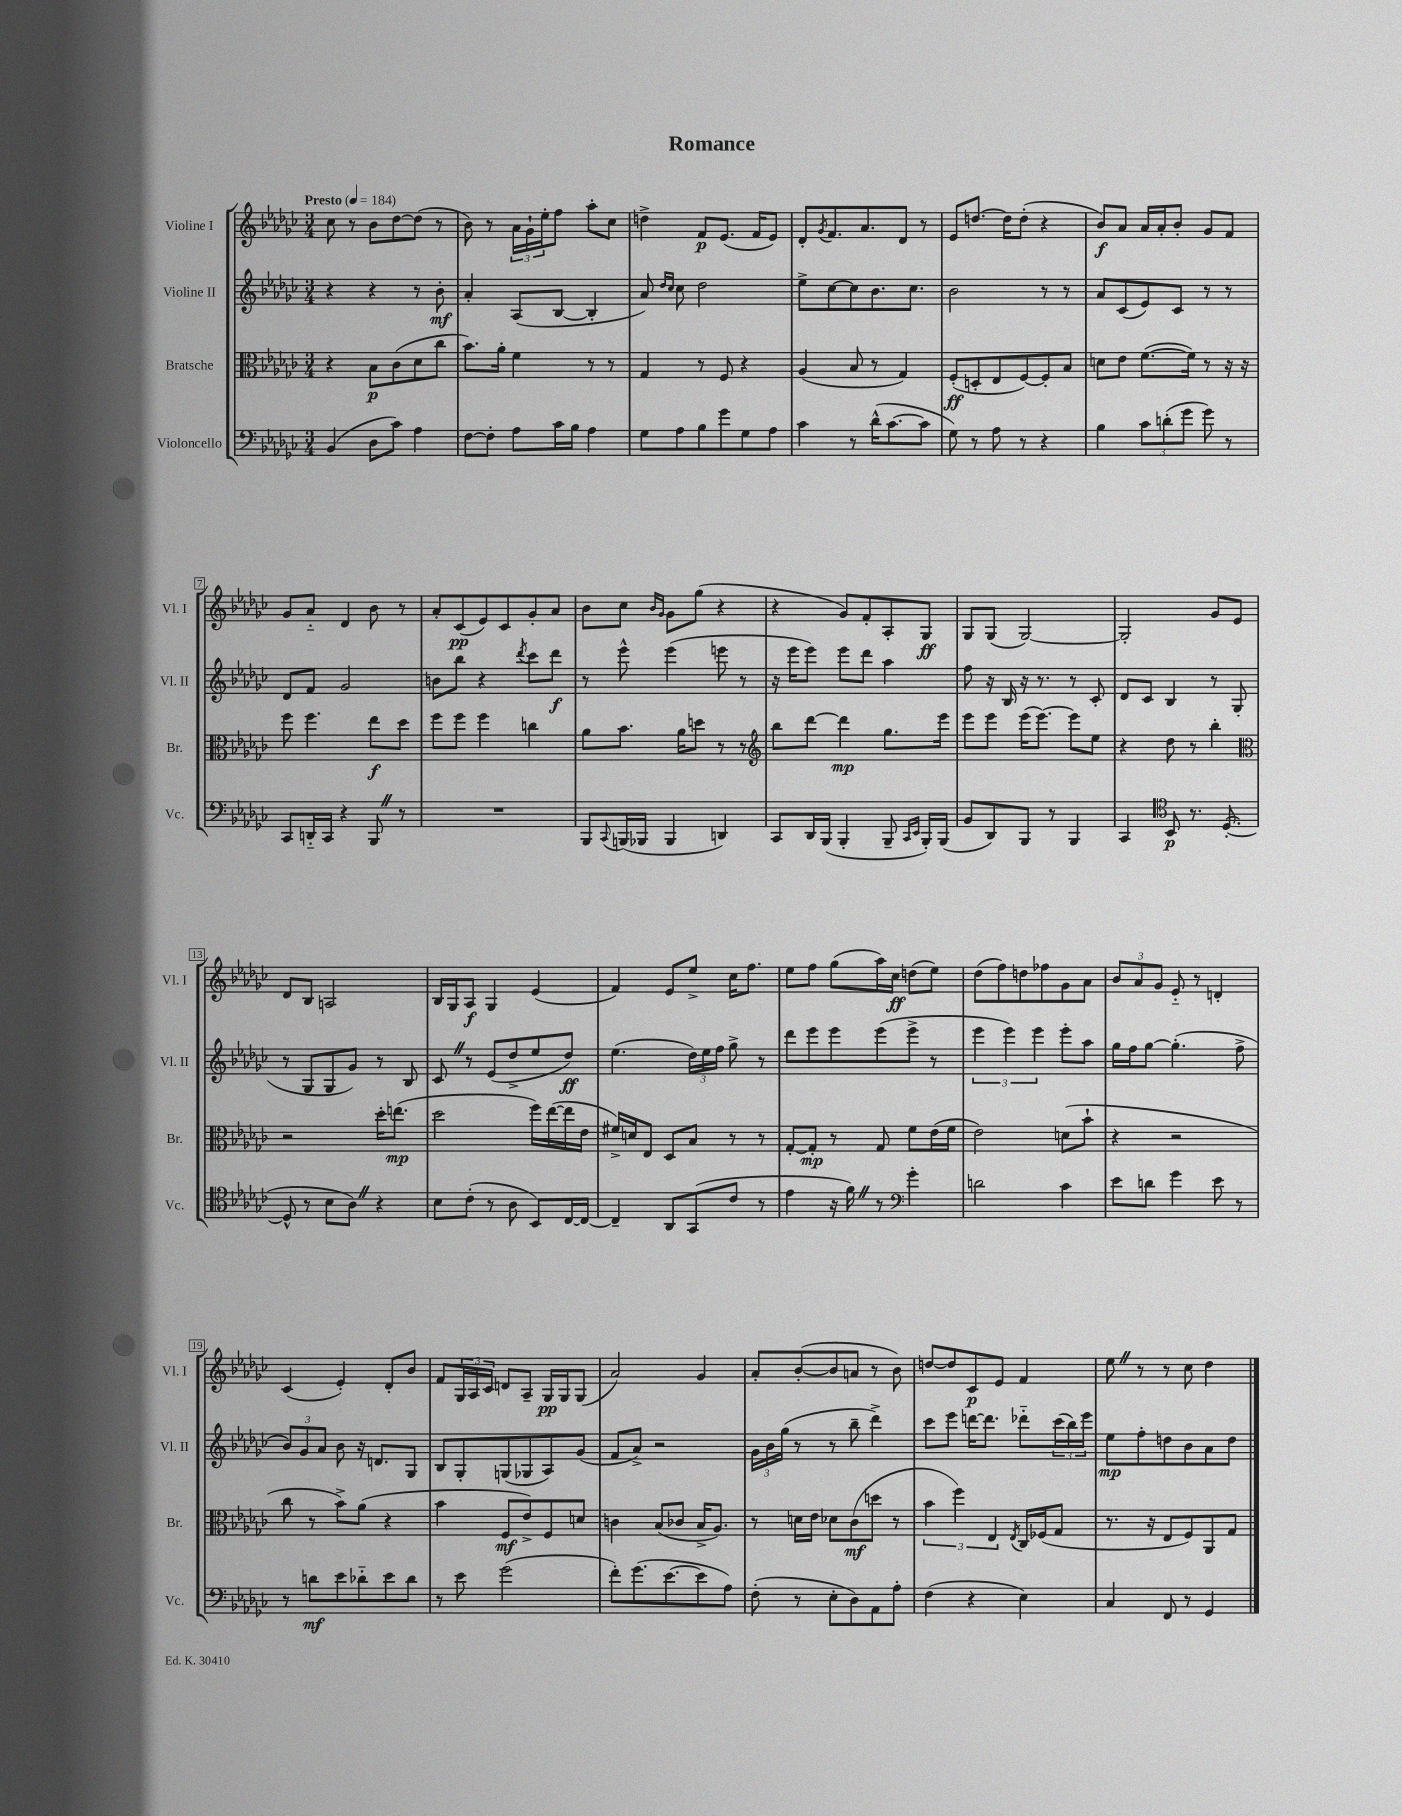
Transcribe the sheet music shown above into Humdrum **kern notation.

**kern	**kern	**kern	**kern
*staff4	*staff3	*staff2	*staff1
*clefF4	*clefC3	*clefG2	*clefG2
*k[b-e-a-d-g-c-]	*k[b-e-a-d-g-c-]	*k[b-e-a-d-g-c-]	*k[b-e-a-d-g-c-]
*M3/4	*M3/4	*M3/4	*M3/4
*MM184	*MM184	*MM184	*MM184
(4BB-	4r	4r	8cc-
.	.	.	8r
8D-	8B-	4r	8b-
8c-)	(8c-	.	[8dd-
4A-	8d-	8r	(8dd-]
.	8cc-	8b-'	8r
=	=	=	=
[8F	8.b-)	4a-'	8b-)
8F']	.	.	8r
.	16a-'	.	.
8A-	4f	(8A-	24a-
.	.	.	24g-`
.	.	.	24ee-'
16c-	.	[8B-	8ff
16B-	.	.	.
4A-	8r	4B-']	8aa-'
.	8r	.	8cc-
=	=	=	=
8G-	4G-	8a-)	4dd^
.	.	16qqdd-	.
.	.	16qqcc-	.
8A-	.	8cc-	.
8B-	8r	2dd-	8f
8g-	8F	.	(8.e-
8G-	4r	.	.
.	.	.	16f
8A-	.	.	8e-)
=	=	=	=
4c-	(4A-	8ee-^	8d-'
.	.	.	8qg-
.	.	[8cc-	8.f
8r	8B-	8cc-]	.
.	.	.	8.a-
(16d-^^	8r	8.b-	.
[8.c-	.	.	.
.	4G-)	.	8d-
.	.	8.cc-	.
8c-]	.	.	8r
=	=	=	=
8G-)	(8F'	2b-	8e-
8r	8D'	.	[8.dd
8A-	8E-	.	.
.	.	.	16dd]
8r	[8F)	.	(8dd'
4r	8F']	8r	4r
.	8B-	8r	.
=	=	=	=
4B-	8d	8a-	8b-)
.	8e-	(8c-	8a-
12c-	([8.f	8e-)	16a-
.	.	.	16a-'
(12d'	.	.	.
.	.	8c-	8b-'
12g-	.	.	.
.	16f])	.	.
8g-)	8r	8r	8g-
8r	16r	8r	8f
.	16r	.	.
=	=	=	=
8CC-	8ff	8d-	8g-
16DD'~	4.ff	8f	8a-'~
16CC-	.	.	.
4r	.	2g-	4d-
8BBB-	8ee-	.	8b-
8r	8dd-	.	8r
=	=	=	=
2.r	8ff	8b	8a-'
.	8ff	8bb-	(8c-
.	4ff	4r	8e-)
.	.	.	8c-
.	.	8qddd-	.
.	4cc	8ccc-	8g-'
.	.	8ddd-	8a-
=	=	=	=
8BBB-	8a-	8r	8b-
8qqCC-	.	.	.
(16BBB	8.b-	8eee-^^	8cc-
16BBB-	.	.	.
.	.	.	16qqb-
.	.	.	16qqg-
4BBB-	.	(4eee-	8g-
.	16a-	.	.
.	8dd	.	(8gg-
4DD)	8r	8eee	4r
.	8r	8r	.
=	=	=	=
*	*clefG2	*	*
8CC-	8bb-	16r	4r
.	.	16eee-	.
16DD-	[8ddd-	8eee-)	.
(16BBB-	.	.	.
4BBB-'	4ddd-]	8eee-	8g-)
.	.	8ddd-	8f'
8BBB-~	8.gg-	4aa-	8A-'
16qqCC-	.	.	.
16qqEE-	.	.	.
16BBB-')	.	.	8G-
(16BBB-	16eee-	.	.
=	=	=	=
8BB-	8eee-	8ff	8G-
8DD-)	8eee-	16r	(8G-
.	.	16B-	.
8BBB-	(16eee-	16r	[2G-)
.	[8.eee-)	8.r	.
8r	.	.	.
4BBB-	8eee-]	8r	.
.	8ee-	8c-'	.
=	=	=	=
4CC-	4r	8d-	2G-']
.	.	8c-	.
*clefC4	*	*	*
8BB-	8dd-	4B-	.
8.r	8r	.	.
.	4bb-'	8r	8g-
([8.D-'	.	.	.
.	.	(8G-	8e-
=	=	=	=
*	*clefC3	*	*
8D-^^]	2r	8r	8d-
8r	.	8G-	8B-
8B-	.	8G-	2A
8A-)	.	8g-)	.
4r	16dd-'	8r	.
.	(8.ee	.	.
.	.	8B-	.
=	=	=	=
8B-	2dd-	8c-	16B-
.	.	.	16G-
(8c-'	.	8r	8A-
8r	.	(8e-	4G-
8A-	.	8dd-^	.
8BB-)	16ff)	8ee-	(4e-
.	([16ee-	.	.
[16C-	16ee-]	8dd-)	.
16C-_	16e-	.	.
=	=	=	=
4C-~]	16f#^)	(4.ee-	4f)
.	16d	.	.
.	8E-	.	.
8AA-	8D-	.	8e-
(8GG-	8B-	24dd-)	8ee-^
.	.	24ee-	.
.	.	24ff	.
8c-	8r	8gg-^	16cc-
.	.	.	8.ff
8r	8r	8r	.
=	=	=	=
4e-	[8G-'	8ddd-	8ee-
.	8G-']	8eee-	8ff
16r	8r	8eee-	(8gg-
16f)	.	.	.
8r	8G-	(8eee-	16aa-)
.	.	.	16cc-
*clefF4	*	*	*
4g-'	8f	8eee-^	(8dd
.	(16e-	8r	8ee-)
.	16f	.	.
=	=	=	=
2d	2e-)	6eee-	(8dd-
.	.	.	8ff)
.	.	6eee-)	.
.	.	.	8dd
.	.	6eee-	.
.	.	.	8ff-
4c-	(8d	8eee-'	8g-
.	8b-`	8aa-	8a-
=	=	=	=
8e-	4r	16gg-	12b-
.	.	16ff	.
.	.	.	12a-
8d	.	[8gg-	.
.	.	.	12g-
4g-	2r	(4.gg-']	8e-'~
.	.	.	8r
8e-	.	.	4d'
8r	.	8ff^	.
=	=	=	=
8r	8cc-	12b-)	(4c-
.	.	12g-	.
8d	8r	.	.
.	.	12a-	.
8e-	8b-^)	8b-	4e-')
8d-'~	(8a-	16r	.
.	.	8.d	.
8e-	4r	.	8d-'
8d-	.	8G-	8b-
=	=	=	=
8r	4b-	8B-	8f
8e-	.	8G-'	24G-
.	.	.	24A-
.	.	.	24c-
(2g-	8F	(8G	8d
.	8e-^)	8G-	8A-~
.	8F	8A-)	16G-
.	.	.	16G-
.	8d	(8g-	(8G-
=	=	=	=
8f')	4c	8f	2a-)
(8.g-	.	8a-^)	.
.	(8B-	2r	.
[8.e-	.	.	.
.	8c-	.	.
8e-]	16B-^	.	4g-
.	8.A-)	.	.
8A-)	.	.	.
=	=	=	=
(8F'	8r	24g-	8a-'
.	.	24b-	.
.	.	(24gg-	.
8r	16d	8r	([8b-'
.	16e-	.	.
8E-'	8d-	8r	8b-]
8D-)	(8c-	8bb-~	8a
8AA-	8dd	4ddd-^)	8r
8A-'	8r	.	8b-)
=	=	=	=
(4F	6b-	8ccc-	[8dd
.	.	8eee-	8dd]
.	6ff)	.	.
4r	.	[16ddd	8c-
.	.	8.ddd]	.
.	6E-	.	.
.	.	.	8e-
.	8qE-	.	.
4E-)	16C-	8ddd-'~	4f
.	(16F-	.	.
.	8G-	(24ccc-	.
.	.	24bb-)	.
.	.	24eee-	.
=	=	=	=
4C-	8.r	8ee-	8ee-
.	.	8ff'	8r
.	16r	.	.
8FF	8E-	8dd	8r
8r	8F)	8b-	8cc-
4GG-	8AA-	8a-	4dd-
.	8G-	8dd	.
==	==	==	==
*-	*-	*-	*-
